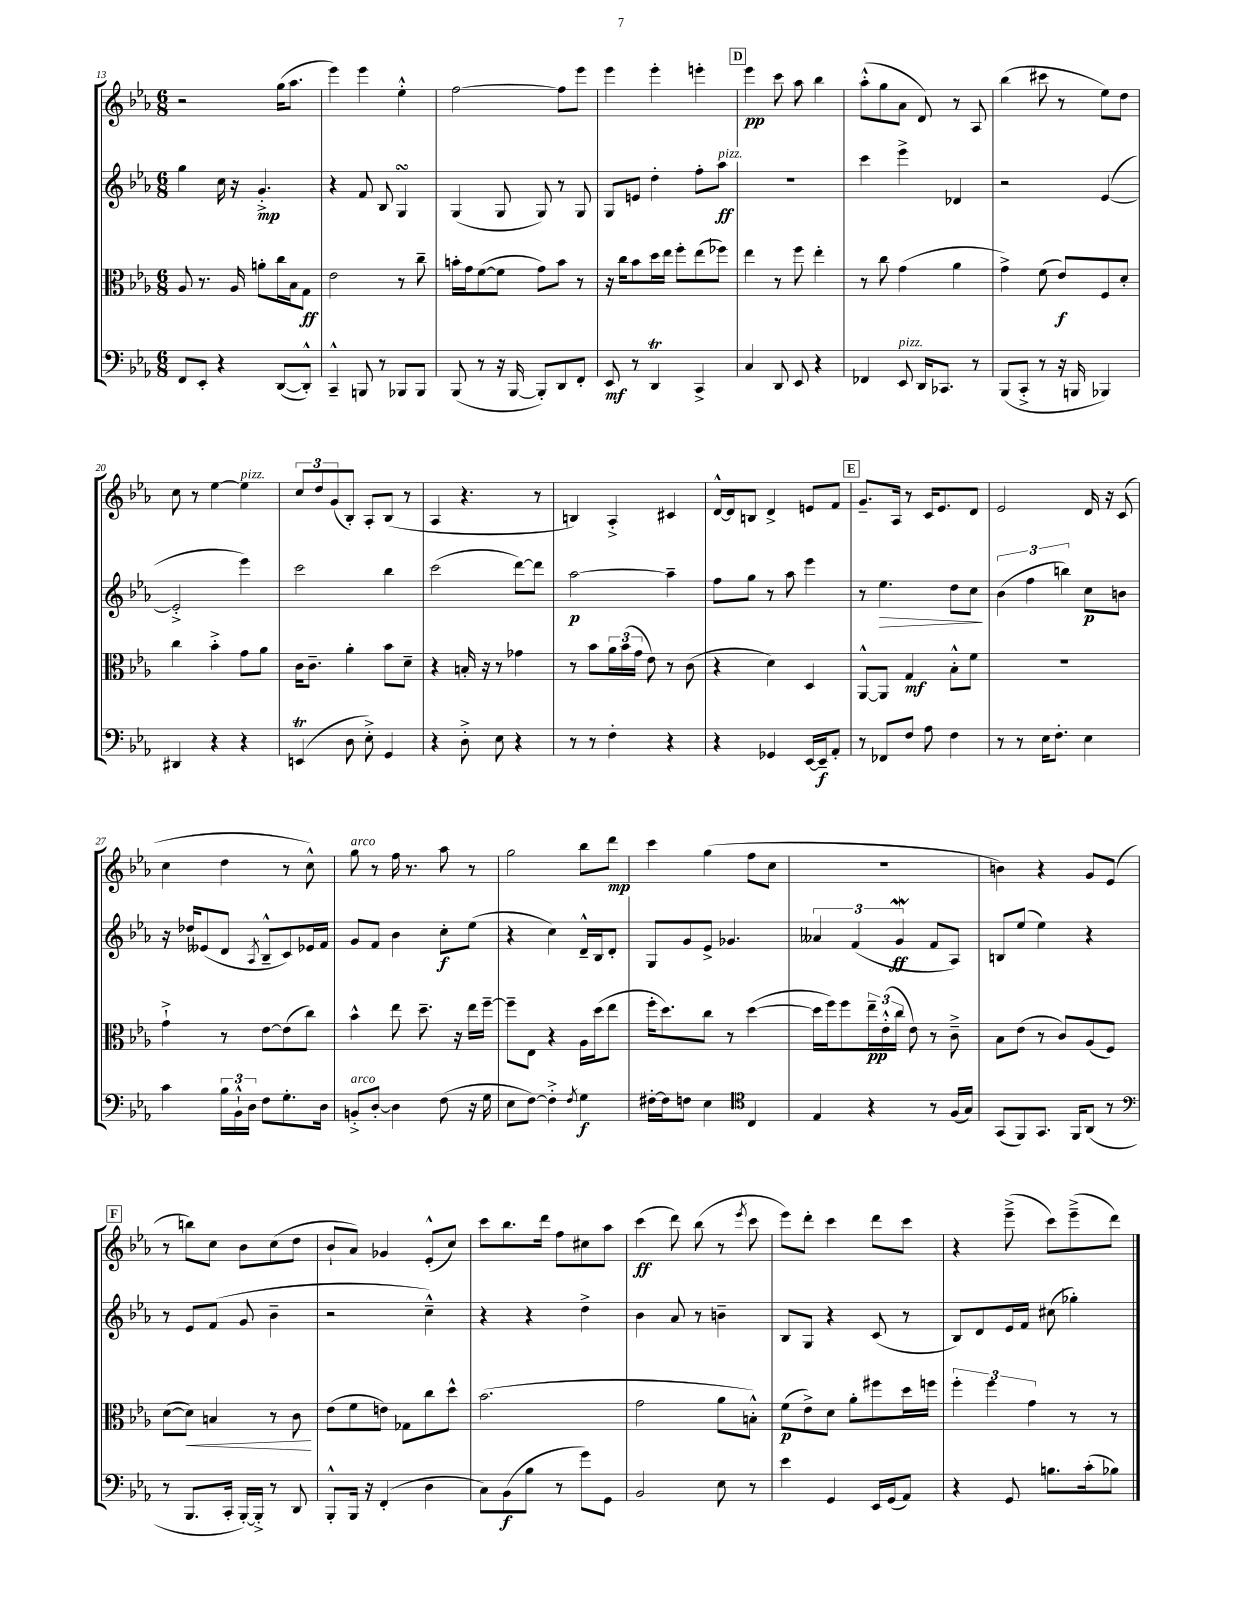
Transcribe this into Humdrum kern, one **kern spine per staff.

**kern	**kern	**kern	**kern
*staff4	*staff3	*staff2	*staff1
*clefF4	*clefC3	*clefG2	*clefG2
*k[b-e-a-]	*k[b-e-a-]	*k[b-e-a-]	*k[b-e-a-]
*M6/8	*M6/8	*M6/8	*M6/8
8FF	8A-	4gg	2r
8EE-'	8.r	.	.
4r	.	16cc	.
.	16A-	16r	.
.	8a'	4.g'^	.
([8DD	16cc	.	(16gg
.	16B-	.	8.aa-
8DD'^^])	8G	.	.
=	=	=	=
4CC~^^	2e-	4r	4eee-)
8BBB	.	8f	4eee-
8r	.	8B-	.
8BBB-	8r	4G	4ee-'^^
8BBB-	8cc~	.	.
=	=	=	=
(8BBB-	16b'	(4G	[2ff
.	16g	.	.
8r	([8f	.	.
16r	8f]	8G	.
[16BBB-	.	.	.
8BBB-'])	8g)	8G)	.
8DD	8b	8r	8ff]
8FF'	8r	8G	8eee-
=	=	=	=
8EE-	16r	8G	4eee-
.	16cc	.	.
8r	8b-	8e	.
4DD	16dd	4dd'	4eee-'
.	16ee-	.	.
.	8ff'	.	.
4CC^	(8ee-	8ff'	4eee'
.	8ff-)	8aa-	.
=	=	=	=
4C	4ee-	2.r	4eee-
8DD	8r	.	8ccc
8EE-	8ff	.	8aa-
4r	4ee-'	.	4bb-
=	=	=	=
4FF-	8r	4ccc	(8aa-'^^
.	8cc	.	8gg
8EE-	(4g	4eee-^	8a-
16DD	.	.	8d)
8.CC-	.	.	.
.	4a-	4d-	8r
8r	.	.	8A-
=	=	=	=
(8BBB-	4g^)	2r	(4bb-
8CC'^	.	.	.
8r	(8f	.	8ccc#
16r	8e-)	.	8r
16BBB	.	.	.
4BBB-)	8F	([4e-	8ee-)
.	8d'	.	8dd
=	=	=	=
4DD#	4cc	2e-'^]	8cc
.	.	.	8r
4r	4b-'^	.	[4ee-
4r	8g	4eee-)	4ee-]
.	8a-	.	.
=	=	=	=
(4EE	16c	2ccc	12cc
.	8.c~	.	.
.	.	.	12dd
.	.	.	(12g
8D	4a-'	.	8B-')
8E-'^)	.	.	8A-'
4GG	8b-	4bb-	(8B-
.	8d~	.	8r
=	=	=	=
4r	4r	(2ccc	4A-
8D'^	16B'	.	4.r
.	16r	.	.
8E-	8r	.	.
4r	4g-	[8ddd)	.
.	.	8ddd]	8r
=	=	=	=
8r	8r	[2aa-	4B)
8r	8b-	.	.
4F'	24a-	.	4A-'^
.	(24b-	.	.
.	24g	.	.
.	8e-)	.	.
4r	8r	4aa-~]	4c#
.	(8c	.	.
=	=	=	=
4r	4r	8ff	[16d^^
.	.	.	16d]
.	.	8gg	8B
4GG-	4d)	8r	4d^
.	.	8aa-	.
[16EE-	4D	4eee-	8e
16EE-~]	.	.	.
8AA-'	.	.	8f
=	=	=	=
8r	[8AA-^^	8r	8.g~
8FF-	8AA-]	4.ee-	.
.	.	.	16A-
8F	4G	.	8r
8A-	.	.	16c
.	.	.	8.e-
4F	8B-'^^	8dd	.
.	8f	8cc	8d
=	=	=	=
8r	2.r	(6b-	2e-
8r	.	.	.
.	.	6ff	.
16E-	.	.	.
8.F'	.	.	.
.	.	6bb)	.
4E-	.	8cc	16d
.	.	.	16r
.	.	8b	(8c
=	=	=	=
4c	4g`^	16r	4cc
.	.	16dd-	.
.	.	(8e--	.
24B-	8r	8d	4dd
24BB-`^^	.	.	.
24D	.	.	.
.	.	8qA-	.
8F	[8e-	8B-~^^	.
8.G'	(8e-]	8c)	8r
.	8cc)	16e-	8cc^^)
16D	.	16f	.
=	=	=	=
8BB'^	4b-^^	8g	8gg
[8D'	.	8f	8r
4D]	8ee-	4b-	16ff
.	.	.	8.r
.	8.dd~	.	.
(8F	.	8cc'	8aa-
.	16r	.	.
16r	16ee-	(8ee-	8r
16G	[16ff~	.	.
=	=	=	=
8E-	8ff~]	4r	2gg
[8F)	8E-	.	.
4F'^]	4r	4cc)	.
8qF	.	.	.
4G	16A-	16d~^^	8bb-
.	(16dd	16B-	.
.	8ee-	8d'	8ddd
=	=	=	=
[16F#'	16ff'	8G	4ccc
16F#]	8.dd)	.	.
8F	.	8g	.
4E-	8cc	8e-^	(4gg
.	8r	4.g-	.
*clefC4	*	*	*
4C	([4dd	.	8ff
.	.	.	8cc
=	=	=	=
4E-	16dd]	6a--	2.r
.	16ff)	.	.
.	8ff	.	.
.	.	(6f	.
4r	24ee-~	.	.
.	(24e-'^^	.	.
.	24cc	6g	.
.	8e-)	.	.
8r	8r	8f	.
(16F	8c~^	8A-)	.
16G)	.	.	.
=	=	=	=
(8GG	8B-	8B	4b)
8FF)	(8e-	(8ee-	.
8.GG	8r	4ee-)	4r
.	8c)	.	.
16FF	.	.	.
(8AA-	(8A-	4r	8g
8r	8F)	.	(8e-
=	=	=	=
*clefF4	*	*	*
8r	([8d	8r	8r
8.BBB-	8d])	8e-	8bb)
.	4B	(8f	8cc
16CC'	.	.	.
[16BBB-')	.	8g	8b-
16BBB-'^]	.	.	.
8r	8r	4b-~	(8cc
8DD	8c	.	8dd
=	=	=	=
8BBB-'^^	(8e-	2r	8b-`
16BBB-	8f	.	8a-)
16r	.	.	.
(4FF'	8e)	.	4g-
.	8G-	.	.
4D	8cc	4cc~^^)	(8e-'^^
.	8dd^^	.	8cc)
=	=	=	=
8C)	(2.b-	4r	8ccc
(8BB-	.	.	8.bb-
8B-	.	4r	.
.	.	.	16ddd
8r	.	.	8ff
8g)	.	4dd^	8cc#
8GG	.	.	8aa-
=	=	=	=
2BB-	2g	4b-	(4ccc
.	.	8a-	8ddd)
.	.	8r	(8bb-
8E-	8a-	4b~	8r
.	.	.	8qeee-
8r	8B'^^)	.	8ccc
=	=	=	=
4e-	(8f	8B-	8eee-)
.	8e-^)	8G	8ddd'
4GG	8d	4r	4ccc
.	8a-'	.	.
16EE-	8ff#	(8c	8ddd
(16GG	.	.	.
8AA-)	16dd	8r	8ccc
.	16ff	.	.
=	=	=	=
4r	6ff'	8B-)	4r
.	.	8d	.
.	6ff	.	.
8GG	.	16e-	(8eee-~^
.	.	16f	.
.	6g	.	.
8.B	.	(8cc#	8ccc)
.	8r	4gg-')	(8eee-~^
(16c'	.	.	.
8B-)	8r	.	8ddd)
==	==	==	==
*-	*-	*-	*-
